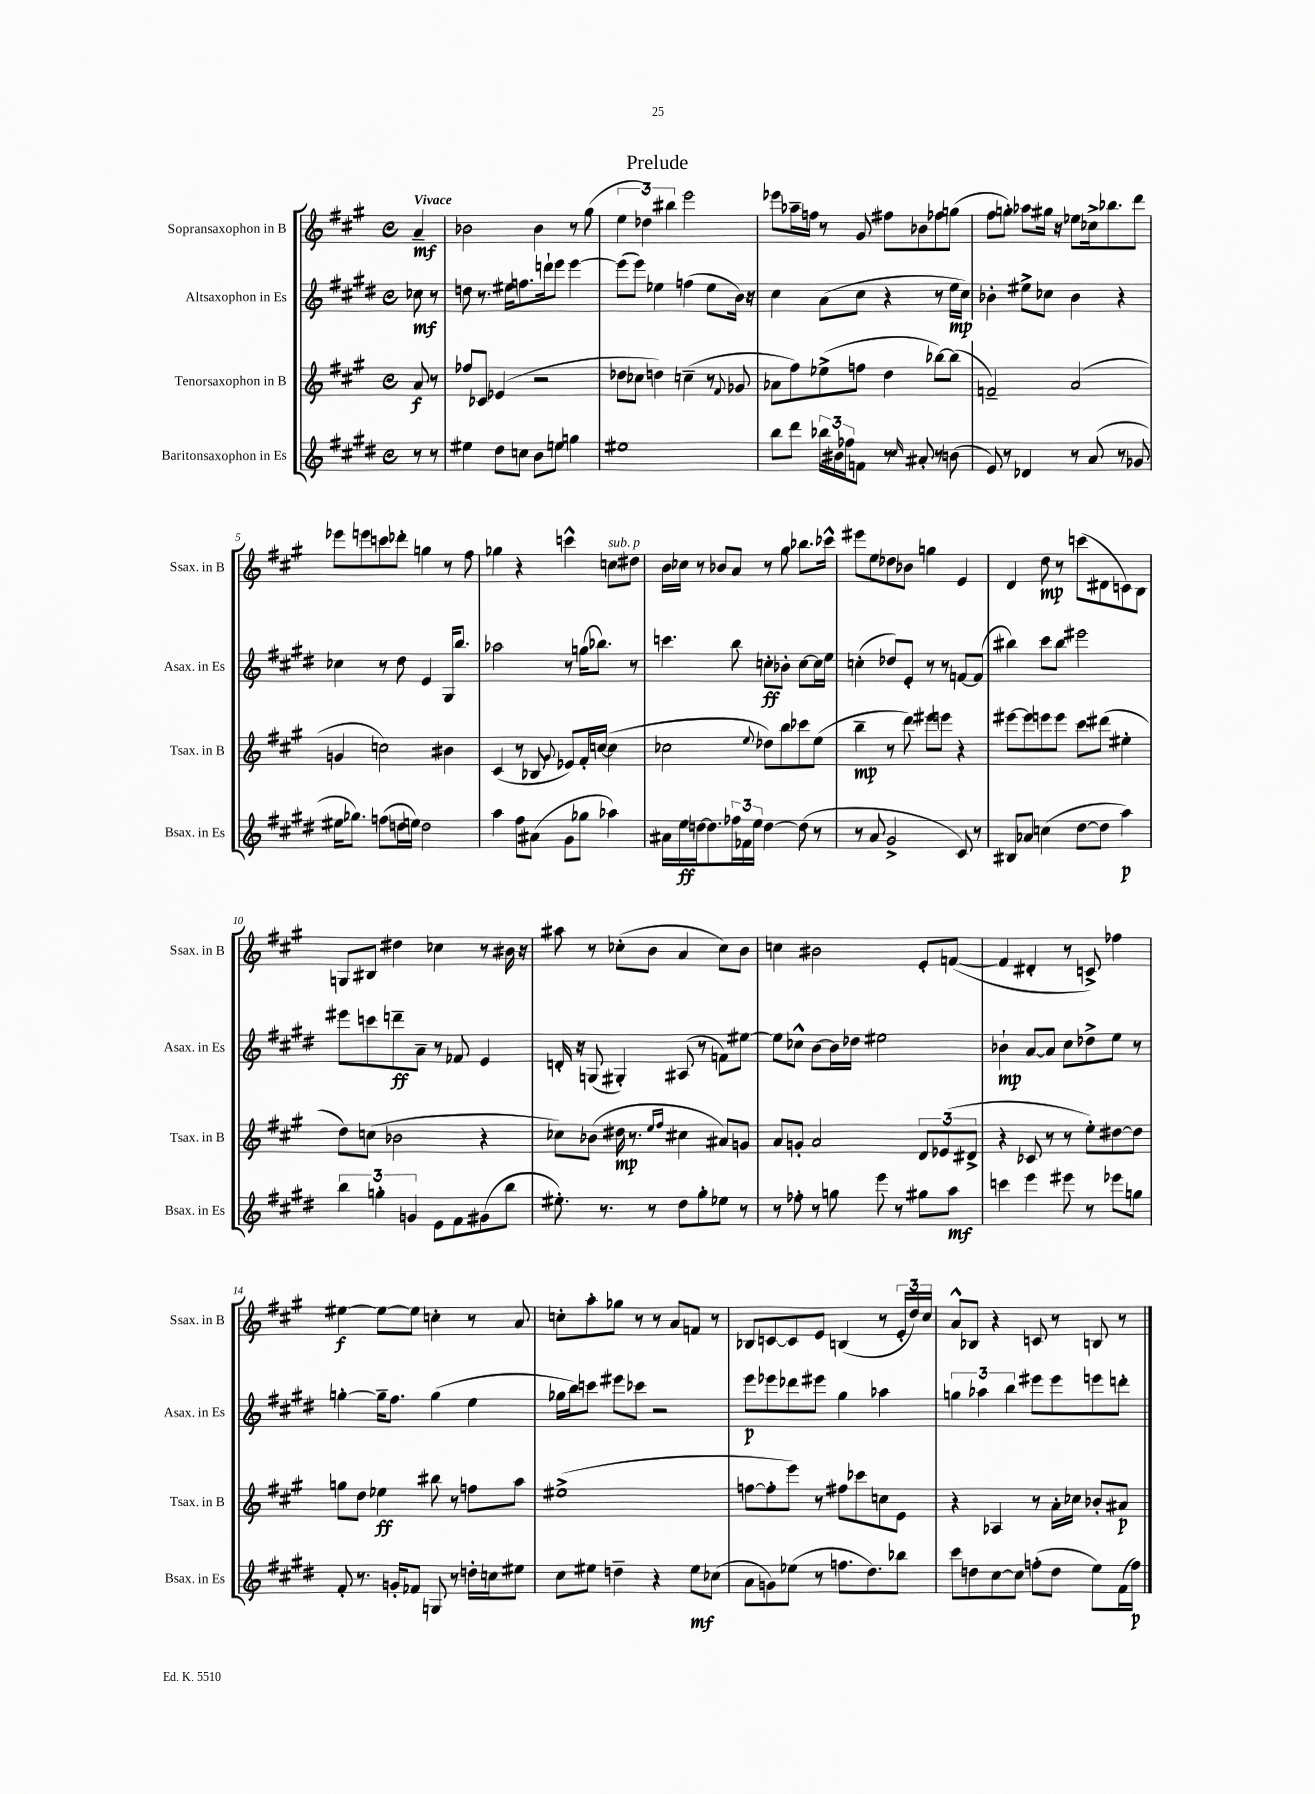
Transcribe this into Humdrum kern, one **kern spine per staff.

**kern	**dynam	**kern	**dynam	**kern	**dynam	**kern	**dynam
*part4	*part4	*part3	*part3	*part2	*part2	*part1	*part1
*staff4	*staff4	*staff3	*staff3	*staff2	*staff2	*staff1	*staff1
*I"Baritonsaxophon in Es	*	*I"Tenorsaxophon in B	*	*I"Altsaxophon in Es	*	*I"Sopransaxophon in B	*
*I'Bsax. in Es	*	*I'Tsax. in B	*	*I'Asax. in Es	*	*I'Ssax. in B	*
*clefG2	*	*clefG2	*	*clefG2	*	*clefG2	*
*k[f#c#g#d#]	*	*k[f#c#g#]	*	*k[f#c#g#d#]	*	*k[f#c#g#]	*
*M4/4	*	*M4/4	*	*M4/4	*	*M4/4	*
*met(c)	*	*met(c)	*	*met(c)	*	*met(c)	*
=	=	=	=	=	=	=	=
!	!	!	!	!	!	!LO:TX:a:B:t=Vivace	!
8r	.	8a/	f	8cc-X\	mf	4a~/	mf
8r	.	8r	.	8r	.	.	.
=1	=1	=1	=1	=1	=1	=1	=1
4ee#X\	.	8ff-X/L	.	8ddn\	.	2b-X\	.
.	.	8c-X/J	.	8.r	.	.	.
8dd#\L	.	(4e-X/	.	.	.	.	.
.	.	.	.	16ee#X\KL	.	.	.
8ccn\J	.	.	.	8.ffn\	.	.	.
8b\L	.	2r	.	.	.	4b-\	.
.	.	.	.	16dddn`\k	.	.	.
8een\J	.	.	.	8eee\J	.	.	.
4ggn\	.	.	.	[4eee\	.	8r	.
.	.	.	.	.	.	(8gg#\	.
=2	=2	=2	=2	=2	=2	=2	=2
1ee#X	.	8dd-X\L	.	(8eee\L]	.	6ee\	.
.	.	8cc-X\J	.	8eee\J)	.	.	.
.	.	.	.	.	.	6dd-X\)	.
.	.	4ddn\)	.	4ee-X\	.	.	.
.	.	.	.	.	.	6bb#X\	.
.	.	(4ccn~\	.	(4ffn\	.	2eee\	.
.	.	8r	.	8ee-\L	.	.	.
.	.	8qqf#/	.	.	.	.	.
.	.	8g-X/	.	16b\Jk)	.	.	.
.	.	.	.	16r	.	.	.
=3	=3	=3	=3	=3	=3	=3	=3
8bb\L	.	8a-X\L	.	4cc#\	.	8eee-X\L	.
8ddd#\J	.	8ff#\)	.	.	.	16aa-X~\L	.
.	.	.	.	.	.	16ffn\JJ	.
24bb-X\LL	.	(8ee-X^\	.	(8a\L	.	8r	.
24b#X\	.	.	.	.	.	.	.
24ff-X\J	.	.	.	.	.	.	.
8fn\J	.	8ffn\J	.	8cc#\J	.	8g#/	.
8r	.	4dd\	.	4r	.	8ff#X\L	.
16qqcc#/	.	.	.	.	.	.	.
8a#X'/	.	.	.	.	.	8b-X\	.
8r	.	[8bb-X\L)	.	8r	.	8ff-X\	.
(8bn\	.	(8bb-\J]	.	16ee\LL	mp	(8ggn\J	.
.	.	.	.	16cc#\JJ)	.	.	.
=4	=4	=4	=4	=4	=4	=4	=4
8e/)	.	2fn~/)	.	4b-X'\	.	8ff#\L	.
8r	.	.	.	.	.	8ggn'\J)	.
4d-X/	.	.	.	8ee#X^\L	.	8aa-X\L	.
.	.	.	.	8cc-X\J	.	16gg#X\Jk	.
.	.	.	.	.	.	16r	.
8r	.	(2a/	.	4b-\	.	8ee-X\L	.
(8a/	.	.	.	.	.	16cc-X^\k	.
.	.	.	.	.	.	8.bb-X\	.
8r	.	.	.	4r	.	.	.
8g-X/	.	.	.	.	.	8ddd\J	.
!!LO:LB:g=z
=5	=5	=5	=5	=5	=5	=5	=5
16ee#X\KL	.	4gn/	.	4cc-X\	.	8eee-X\L	.
8.gg-X\J)	.	.	.	.	.	.	.
.	.	.	.	.	.	8eeen\	.
(8ffn\L	.	2ccn\)	.	8r	.	8cccn\	.
16ddn\L	.	.	.	8dd#\	.	8ddd-X'\J	.
16een\JJ)	.	.	.	.	.	.	.
2dd\	.	.	.	4e/	.	4ggn\	.
.	.	4b#X\	.	16G#/KL	.	8r	.
.	.	.	.	8.bb/J	.	.	.
.	.	.	.	.	.	8ff#\	.
=6	=6	=6	=6	=6	=6	=6	=6
4aa\	.	(4c#/	.	2aa-X\	.	4gg-X\	.
8ff#\L	.	8r	.	.	.	4r	.
(8a#X\J	.	8B-X/	.	.	.	.	.
.	.	8qqg#/	.	.	.	.	.
8g#\L	.	8e-X/L)	.	8r	.	4cccn^^\	.
8gg-X\J	.	16f#'/L	.	(16ggn\KL	.	.	.
.	.	([16ccn/JJ	.	8.bb-X\J)	.	.	.
!	!	!	!	!	!	!LO:TX:a:i:t=sub. p	!
4aa-X\)	.	4cc\]	.	.	.	8ccn\L	.
.	.	.	.	8r	.	8dd#X\J	.
=7	=7	=7	=7	=7	=7	=7	=7
16a#X\LL	.	2cc-X\	.	4.cccn\	.	16b\LL	.
16ee\	ff	.	.	.	.	16cc-X\JJ	.
[16ddn\J	.	.	.	.	.	8r	.
8.dd\]	.	.	.	.	.	.	.
.	.	.	.	.	.	8b-X/L	.
24ff-X\L	.	.	.	8bb\	.	8a/J	.
24f-X\	.	.	.	.	.	.	.
24ee\JJ	.	.	.	.	.	.	.
.	.	8qqee/	.	.	.	.	.
[4dd\	.	8dd-X\L)	.	8ccn'\L	ff	8r	.
.	.	8bb\	.	8b-X'\J	.	8gg#\	.
(8dd\]	.	8ccc-X\	.	[8cc\L	.	8.bb-X\L	.
8r	.	(8ee\J	.	16cc\L]	.	.	.
.	.	.	.	16ee\JJ	.	16ccc-X^^\Jk	.
=8	=8	=8	=8	=8	=8	=8	=8
8r	.	4bb~\	mp	(4ccn'\	.	8eee#X\L	.
8a/	.	.	.	.	.	8ee\	.
2g#^/	.	8r	.	8dd-X/L)	.	8dd-X\	.
.	.	8ddd\)	.	8e'/J	.	8b-X\J	.
.	.	8eee#X\L	.	8r	.	4ggn\	.
.	.	8eeen\J	.	8r	.	.	.
8c#/)	.	4r	.	[8fn/L	.	4e/	.
8r	.	.	.	(8f/J]	.	.	.
=9	=9	=9	=9	=9	=9	=9	=9
8B#X/L	.	[8eee#X\L	.	4bb#X\)	.	4d/	.
8a-X/J	.	8eee#\]	.	.	.	.	.
(4ccn\	.	8eeen\	.	8ccc#\L	.	8dd\	mp
.	.	8eee\J	.	8bb#\J	.	8r	.
[8dd#\L	.	8ccc#\L	.	2eee#X\	.	(8cccn\L	.
8dd#\J]	.	(8ddd#X\J	.	.	.	8d#X\	.
4aa\)	p	4ee#X'\	.	.	.	8cn\)	.
.	.	.	.	.	.	8B\J	.
!!LO:LB:g=z
=10	=10	=10	=10	=10	=10	=10	=10
6bb\	.	8dd\L)	.	8eee#X\L	.	8Gn/L	.
.	.	(8ccn\J	.	8cccn\	.	8B#X/J	.
6ggn'\	.	.	.	.	.	.	.
.	.	2b-X\	.	8dddn~\	ff	4dd#X\	.
6gn/	.	.	.	.	.	.	.
.	.	.	.	8a~\J	.	.	.
8e\L	.	.	.	8r	.	4cc-X\	.
8f#\	.	.	.	8f-X/	.	.	.
(8g#X\	.	4r	.	4e/	.	8r	.
8bb\J	.	.	.	.	.	16b#X\	.
.	.	.	.	.	.	16r	.
=11	=11	=11	=11	=11	=11	=11	=11
8.ee#X'\)	.	8cc-X\L)	.	16dn'/	.	8aa#X\	.
.	.	.	.	16r	.	.	.
.	.	(8b-X\J	.	(8Gn/	.	8r	.
8.r	.	.	.	.	.	.	.
.	.	16dd#X\	mp	4G#X'/)	.	(8cc-X'\L	.
.	.	8.r	.	.	.	.	.
8r	.	.	.	.	.	8b\J	.
.	.	16qqee/LL	.	.	.	.	.
.	.	16qqff#/JJ	.	.	.	.	.
8dd#\L	.	4cc#X\	.	(8A#X/	.	4a/	.
8gg#'\	.	.	.	8r	.	.	.
8ee-X\J	.	8a#X/L)	.	8fn\L)	.	8cc-\L)	.
8r	.	8gn/J	.	[8ee#X\J	.	8b\J	.
=12	=12	=12	=12	=12	=12	=12	=12
8r	.	8a/L	.	8ee#\L]	.	4ccn\	.
8ff-X'\	.	8gn'/J	.	8cc-X^^\J	.	.	.
8r	.	2a/	.	[8b\L	.	2b#X\	.
8ggn\	.	.	.	16b\L]	.	.	.
.	.	.	.	16dd-X\JJ	.	.	.
8eee\	.	.	.	2ee#X\	.	.	.
8r	.	.	.	.	.	.	.
8gg#X\L	.	12d/L	.	.	.	8e'/L	.
.	.	(12e-X/	.	.	.	.	.
8aa\J	mf	.	.	.	.	([8fn/J	.
.	.	12d#X^/J	.	.	.	.	.
=13	=13	=13	=13	=13	=13	=13	=13
4cccn\	.	4r	.	4b-X`\	mp	4f/]	.
4eee\	.	8c-X/	.	[8a/L	.	4d#X'/	.
.	.	8r	.	8a/J]	.	.	.
8eee#X\	.	8r	.	8cc#\L	.	8r	.
8r	.	8ee'\L)	.	8dd-X^\	.	8cn^/)	.
8eee-X\L	.	[8dd#X\	.	8ee\J	.	4ff-X\	.
8ggn\J	.	8dd#\J]	.	8r	.	.	.
!!LO:LB:g=z
=14	=14	=14	=14	=14	=14	=14	=14
8f#'/	.	8ggn\L	.	[4ggn'\	.	[4ee#X\	f
8.r	.	8dd\J	.	.	.	.	.
.	.	4ee-X\	ff	16gg~\KL]	.	8ee#\L_	.
16gn'/KL	.	.	.	8.ff#\J	.	.	.
8f-X/J	.	.	.	.	.	8ee#\J]	.
8Gn/	.	8bb#X\	.	(4gg\	.	4ccn'\	.
8r	.	8r	.	.	.	.	.
16ddn'\LL	.	8ffn\L	.	4ee\	.	8r	.
16ccn\J	.	.	.	.	.	.	.
8ee#X\J	.	8aa\J	.	.	.	8a/	.
=15	=15	=15	=15	=15	=15	=15	=15
8cc#\L	.	(1ee#X^	.	16gg-X\LL	.	8ccn'\L	.
.	.	.	.	16bb\J)	.	.	.
8ee#X\J	.	.	.	8cccn\J	.	8aa'\	.
4ddn~\	.	.	.	8eee#X\L	.	8gg-X\J	.
.	.	.	.	8ccc-X\J	.	8r	.
4r	.	.	.	2r	.	8r	.
.	.	.	.	.	.	8a/L	.
8ee#\L	mf	.	.	.	.	8fn/J	.
(8cc-X\J	.	.	.	.	.	8r	.
=16	=16	=16	=16	=16	=16	=16	=16
8a\L	.	[8ffn\L	.	8eee\L	p	8B-X/L	.
8gn\)	.	8ff'\]	.	8eee-X\	.	[8cn/	.
(8ee-X\J	.	8eee\J)	.	8ddd-X\	.	8c/]	.
8r	.	8r	.	8eee#X\J	.	8e/J	.
8.ffn\L	.	8ff#X\L	.	4gg#\	.	(4Bn/	.
.	.	8ccc-X\	.	.	.	.	.
8.dd#\)	.	.	.	.	.	.	.
.	.	8ccn\	.	4aa-X\	.	8r	.
8bb-X\J	.	8e\J	.	.	.	24e'/LL	.
.	.	.	.	.	.	24dd/)	.
.	.	.	.	.	.	24cc#/JJ	.
=17	=17	=17	=17	=17	=17	=17	=17
8ccc#\L	.	4r	.	6ggn\	.	8a^^/L	.
8ddn\	.	.	.	.	.	8B-X/J	.
.	.	.	.	6aa-X\	.	.	.
[8cc#\	.	4A-X/	.	.	.	4r	.
.	.	.	.	6bb\	.	.	.
8cc#\J]	.	.	.	.	.	.	.
(8ffn'\L	.	8r	.	8eee#X\L	.	8cn/	.
8dd\J	.	16a'\LL	.	8eee#\	.	8r	.
.	.	16cc-X\JJ	.	.	.	.	.
8ee\L)	.	8b-X'/L	.	8eeen\	.	8Bn/	.
(16f#\L	.	8a#X/J	p	8dddn'\J	.	8r	.
16ff\JJ)	p	.	.	.	.	.	.
==	==	==	==	==	==	==	==
*-	*-	*-	*-	*-	*-	*-	*-
